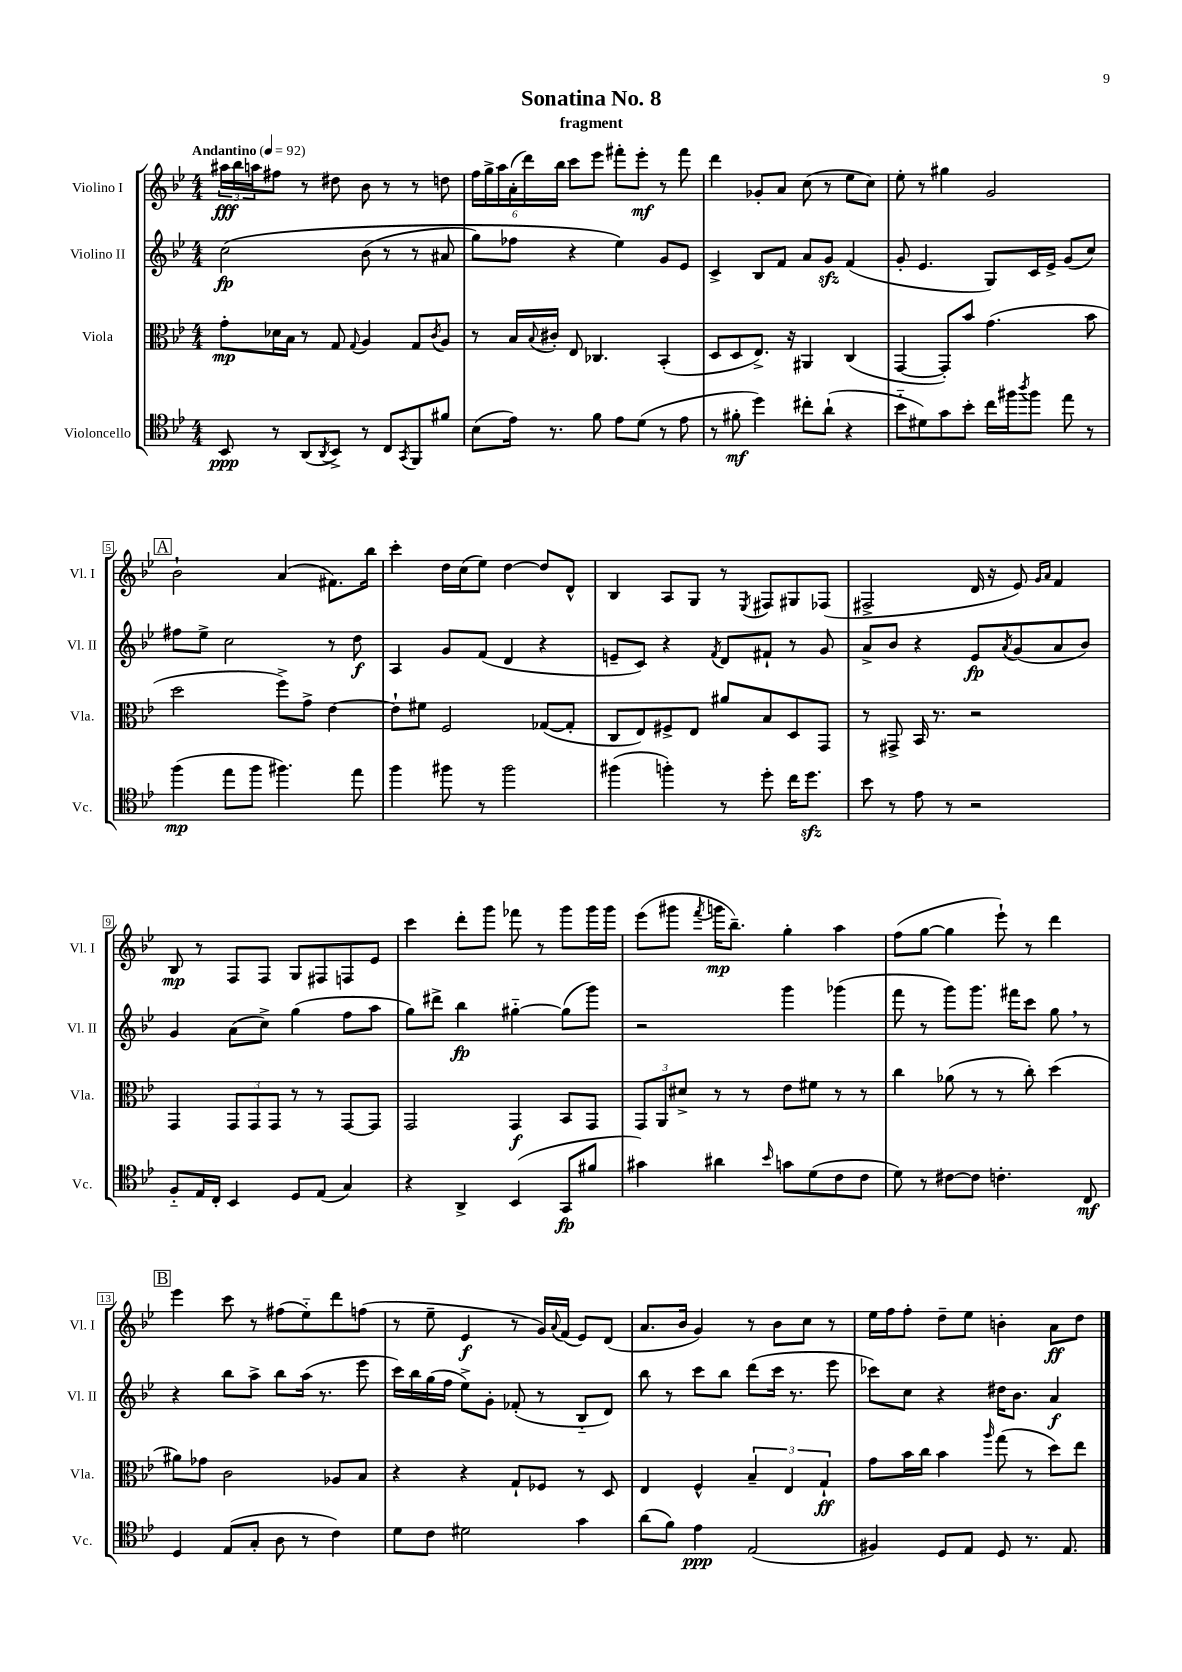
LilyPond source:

\header { title = "Sonatina No. 8" subtitle = "fragment" }
<<
\new StaffGroup <<
\new Staff = "s0" \with { instrumentName = "Violino I" shortInstrumentName = "Vl. I" } {
    \clef treble \key bes \major \numericTimeSignature \time 4/4 \tempo "Andantino" 4 = 92
    \tuplet 3/2 { ais''16\fff bes''16 a''16 } fis''8 r8 dis''8 bes'8 r8 r8 d''8 |
    \tuplet 6/4 { f''16 g''16-> a''16 a'16-.( d'''16) bes''16 } c'''8 ees'''8 fis'''8-. ees'''8-.\mf r8 fis'''8 |
    d'''4 ges'8-. a'8 c''8( r8 ees''8 c''8) |
    ees''8-. r8 gis''4 g'2 |
    \mark \markup { \box "A" } bes'2-! a'4( fis'8.) bes''16 |
    c'''4-. d''16 c''16( ees''8) d''4~ d''8 d'8-^ |
    bes4 a8 g8 r8 \acciaccatura { ees8 } fis8 gis8 fes8( |
    fis2-> d'16 r16 ees'8) \grace { g'16 a'16 } f'4 |
    bes8\mp r8 f8 f8 g8 fis8 f8 ees'8 |
    c'''4 d'''8-. g'''8 fes'''8 r8 g'''8 g'''16 g'''16 |
    ees'''8( gis'''8 \acciaccatura { f'''8 } g'''16\mp bes''8.--) g''4-. a''4 |
    f''8( g''8~ g''4 ees'''8-!) r8 d'''4 |
    \mark \markup { \box "B" } ees'''4 c'''8 r8 fis''8( ees''8-_) d'''8 f''8( |
    r8 ees''8-- ees'4\f r8 g'16) \appoggiatura { a'8 } f'16( ees'8) d'8( |
    a'8. bes'16 g'4) r8 bes'8 c''8 r8 |
    ees''16 f''16 f''8-. d''8-- ees''8 b'4-. a'8\ff d''8 \bar "|." |
}
\new Staff = "s1" \with { instrumentName = "Violino II" shortInstrumentName = "Vl. II" } {
    \clef treble \key bes \major \numericTimeSignature \time 4/4
    c''2\fp\( bes'8( r8 r8 ais'8 |
    g''8) fes''8 r4 ees''4\) g'8 ees'8 |
    c'4-> bes8 f'8 a'8 g'8\sfz f'4( |
    g'8-. ees'4. g8) c'16 ees'16-> g'8( c''8) |
    \mark \markup { \box "A" } fis''8 ees''8-> c''2 r8 d''8\f |
    a4 g'8 f'8( d'4 r4 |
    e'8-- c'8) r4 \acciaccatura { f'8 } d'8 fis'8-! r8 g'8 |
    a'8-> bes'8 r4 ees'8\fp \acciaccatura { a'8 } g'8( a'8 bes'8) |
    g'4 a'8( c''8->) g''4( f''8 a''8 |
    g''8) dis'''8-> bes''4\fp gis''4~-_ gis''8( g'''8) |
    r2 g'''4 ges'''4( |
    f'''8 r8 g'''8) g'''8. fis'''16 c'''8 g''8 \breathe r8 |
    \mark \markup { \box "B" } r4 bes''8 a''8-> bes''8 a''16( r8. ees'''8 |
    c'''16) bes''16 g''16( f''16 ees''8->) g'8-. fes'8-.( r8 bes8-_ d'8) |
    bes''8 r8 c'''8 bes''8 d'''8( c'''16 r8. ees'''8 |
    ces'''8) c''8 r4 dis''16 bes'8. a'4\f \bar "|." |
}
\new Staff = "s2" \with { instrumentName = "Viola" shortInstrumentName = "Vla." } {
    \clef alto \key bes \major \numericTimeSignature \time 4/4
    g'8-.\mp des'16 bes16 r8 g8 \appoggiatura { g8 } a4 g8 \acciaccatura { c'8 } a8 |
    r8 bes16 \appoggiatura { bes8 } cis'16-. ees8 ces4. bes,4-.( |
    d8 d8 ees8.->) r16 ais,4 c4( |
    g,4~ g,8-.) bes'8 g'4.( bes'8 |
    \mark \markup { \box "A" } d''2 f''8->) g'8-> ees'4~ |
    ees'8-! fis'8 f2 ges8~( ges8-. |
    c8 ees8) fis8-> ees8 ais'8 bes8 d8 g,8 |
    r8 gis,8-> bes,16 r8. r2 |
    g,4 \tuplet 3/2 { g,8 g,8 g,8 } r8 r8 g,8~ g,8 |
    g,2 g,4\f bes,8 g,8 |
    \tuplet 3/2 { g,8 a,8 dis'8-> } r8 r8 ees'8 fis'8 r8 r8 |
    c''4 aes'8( r8 r8 c''8-.) d''4( |
    \mark \markup { \box "B" } ais'8) ges'8 c'2 aes8 bes8 |
    r4 r4 g8-! fes8 r8 d8 |
    ees4 f4-^ \tuplet 3/2 { bes4-- ees4 g4-!\ff } |
    g'8 bes'16 c''16 bes'4 \grace { a''16 } g''8( r8 d''8) ees''8 \bar "|." |
}
\new Staff = "s3" \with { instrumentName = "Violoncello" shortInstrumentName = "Vc." } {
    \clef tenor \key bes \major \numericTimeSignature \time 4/4
    bes,8\ppp r8 a,8( \acciaccatura { a,8 } bes,8->) r8 c8 \acciaccatura { g,8 } f,8 fis'8 |
    bes8( ees'16) r8. f'8 ees'8 d'8( r8 ees'8 |
    r8 fis'8-.\mf d''4) cis''8-. a'8-!( r4 |
    bes'8-_ dis'8) g'8 bes'8-. c''16 fis''16 \acciaccatura { a''8 } fis''8 ees''8 r8 |
    \mark \markup { \box "A" } f''4\mp( ees''8 f''8 fis''4.) ees''8 |
    f''4 fis''8 r8 fis''2 |
    fis''4( f''4-.) r8 d''8-. c''16 d''8.\sfz |
    bes'8 r8 ees'8 r8 r2 |
    f8-_ ees16 c16-. bes,4 d8 ees8( g4) |
    r4 a,4-> bes,4( g,8\fp fis'8 |
    gis'4) ais'4 \grace { bes'16 } g'8 d'8( c'8 c'8 |
    d'8) r8 cis'8~ cis'8 c'4.-. c8\mf |
    \mark \markup { \box "B" } d4 ees8( g8-. a8 r8 c'4) |
    d'8 c'8 dis'2 g'4 |
    a'8( f'8) ees'4\ppp ees2( |
    fis4) d8 ees8 d8 r8. ees8. \bar "|." |
}
>>
>>
\layout { \context { \Score \override BarNumber.stencil = #(make-stencil-boxer 0.1 0.3 ly:text-interface::print) } }
